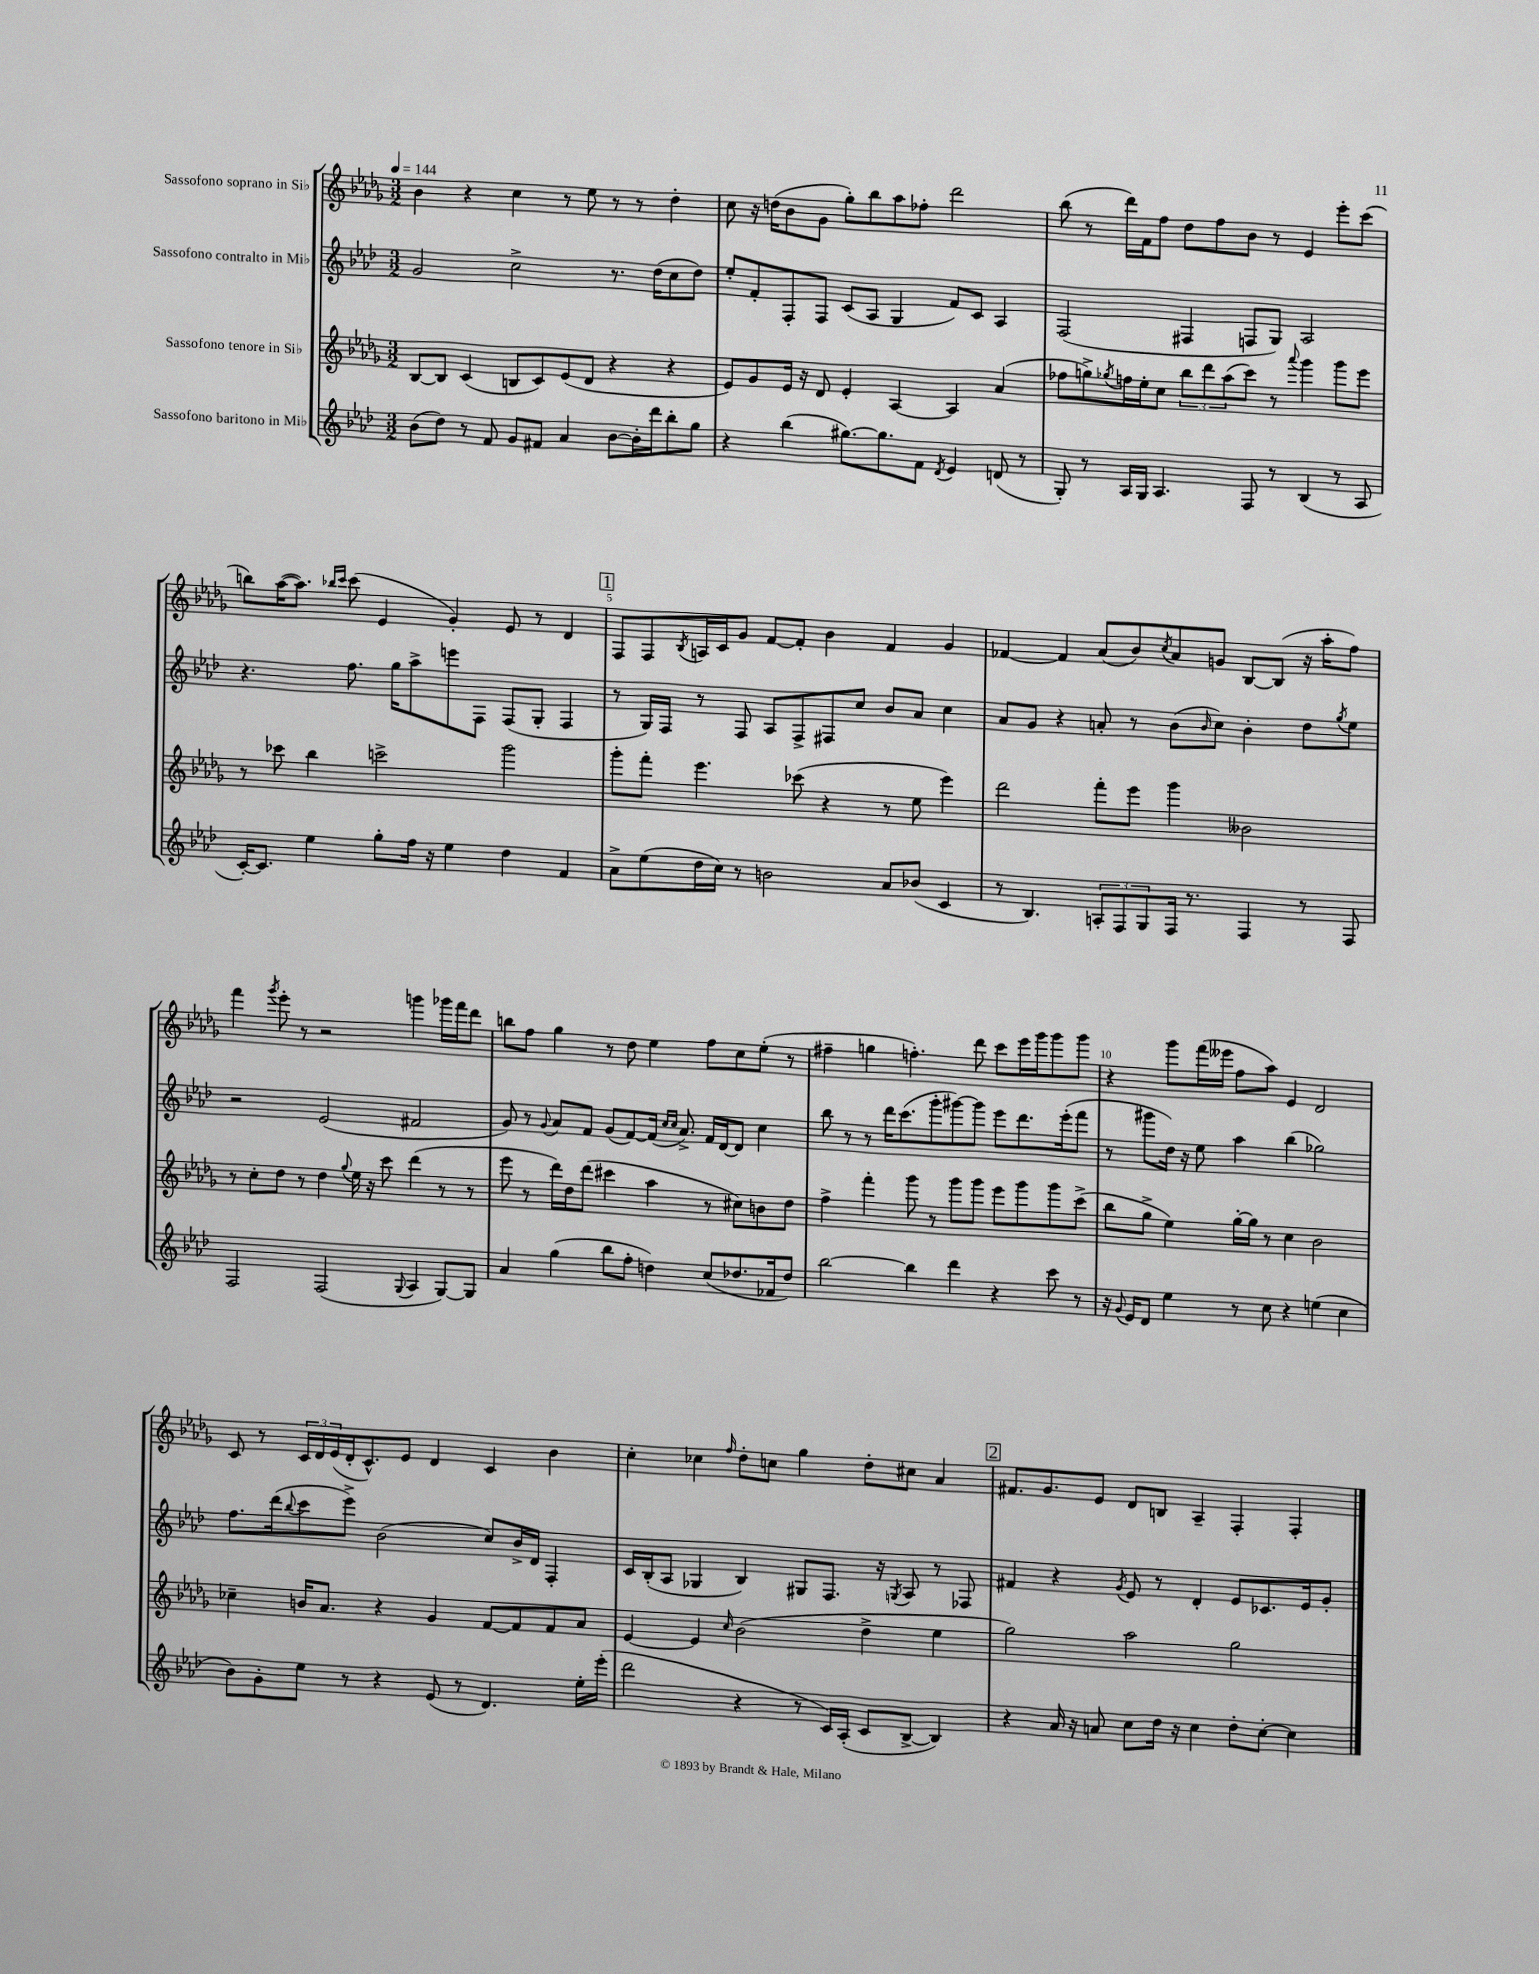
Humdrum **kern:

**kern	**kern	**kern	**kern
*staff4	*staff3	*staff2	*staff1
*clefG2	*clefG2	*clefG2	*clefG2
*k[b-e-a-d-]	*k[b-e-a-d-g-]	*k[b-e-a-d-]	*k[b-e-a-d-g-]
*M3/2	*M3/2	*M3/2	*M3/2
*MM144	*MM144	*MM144	*MM144
(8b-\L	[8B-/L	2g/	4b-\
8dd-\J)	8B-/]J	.	.
8r	(4c/	.	4r
8f/	.	.	.
8g/L	8B/L	2cc^\	4cc\
8f#/J	8c/)	.	.
4a-/	(8e-/	.	8r
.	8d-/J	.	8ee-\
[8b-\L	4r	8.r	8r
16b-'\]L	.	.	8r
16ddd-\J	.	(16dd-\LK	.
8bb-'\	4r	8cc\	4dd-'\
8gg\J	.	8dd-\J)	.
=	=	=	=
4r	8e-/L)	8ee-'/L	8cc\
.	8g-/	8f'/	16r
.	.	.	(16dd\LK
(4bb-\	16e-/Jk	8F'/	8b-\
.	16r	.	.
.	8d-/	8F/J	8g-\J
[8.gg#\L)	4e-'/	(8c/L	8gg-'\L)
.	.	8A-/J	8bb-\
8.gg#\]	.	.	.
.	[4A-/	4G/	8aa-\
8f\J	.	.	8ff-'\J
8qd-/	.	.	.
4e-/	4A-/]	8f/L)	2ddd-\
.	.	8c/J	.
(8d/	(4a-/	4A-/	.
8r	.	.	.
=	=	=	=
8G'/)	8ff-\L	(2F/	(8bb-\
8r	8gg^\)	.	8r
.	8qgg-/	.	.
16A-/LL	16ff\L	.	16ddd-\LL)
16G/JJ	16ee-'\J	.	16f\J
4.A-/	8cc\J	.	8ff\J
.	12bb-\L	4F#/	8dd-\L
.	12ddd-\	.	.
.	.	.	8ff\
.	(12aa-\	.	.
8F/	8ccc\J)	8F/L	8b-\J
8r	8r	8G/J)	8r
.	8qqaaa-/	.	.
(4B-/	4ggg-\	2A-/	4e-/
8r	8ggg-\L	.	8eee-'\L
8A-/	8eee-\J	.	(8ccc\J
=	=	=	=
[16c'/LK)	8r	4.r	8bb\L)
8.c/]J	.	.	.
.	8ccc-\	.	([16aa-\K
.	.	.	8.aa-\]J)
4ee-\	4bb-\	.	.
.	.	.	16qqbb-/LL
.	.	.	16qqccc/JJ
.	.	8.ff\	(8ccc\
8gg'\L	2ccc^\	.	4e-/
.	.	16gg\LK	.
16ff\Jk	.	8aa-^\	.
16r	.	.	.
4ee-\	.	8eee\	4g-'/)
.	.	8F\J	.
4dd-\	2ggg-\	(8F/L	8e-/
.	.	8G'/J	8r
4f/	.	4F/	4d-/
=	=	=	=
8a-^\L	8ggg-'\L	8r	8F/L
(8ee-\	8fff'\J	16G/LL)	8F/
.	.	16F/JJ	.
.	.	.	8qB-/
16dd-\L	4.eee-\	8r	16A/L
16cc\JJ)	.	.	16c/J
8r	.	8F/	8g-/J
2b\	.	8A-/L	[8f/L
.	(8ccc-\	8F^/	8f'/]J
.	4r	8F#/	4b-\
.	.	8cc/J	.
8a-/L	8r	8b-/L	4f/
(8b-/J	8ee-\	8a-/J	.
4c/	4eee-\)	4cc\	4g-/
=	=	=	=
8r	2ddd-\	8a-/L	[4f-/
4.B-/)	.	8g/J	.
.	.	4r	4f-/]
12A'/L	8fff'\L	8a'/	(8a-/L
12F/	.	.	.
.	8eee-\J	8r	8b-/)
12G/	.	.	.
.	.	.	8qcc/
16F/Jk	4ggg-\	(8b-\L	8a-/
8.r	.	.	.
.	.	16qqb-/	.
.	.	8cc\J)	8g/J
4F/	2b--\	4b-'\	[8B-/L
.	.	.	(8B-/]J
8r	.	8dd-\L	16r
.	.	.	16aa-'\LK
.	.	8qgg/	.
8F/	.	8ee-\J	8ff\J)
=	=	=	=
2F/	8r	2r	4fff\
.	8cc'\L	.	.
.	.	.	8qggg-/
.	8dd-\J	.	8eee-'\
.	8r	.	8r
(2F/	4dd-\	(2e-/	2r
.	8qqgg-/	.	.
.	16ee-\	.	.
.	16r	.	.
.	8ccc\	.	.
8qqG/	.	.	.
4A-/	(4ddd-\	2f#/	4ggg\
[8G/L)	8r	.	16ggg-\LL
.	.	.	16fff\J
8G/]J	8r	.	8ddd-\J
=	=	=	=
4a-/	8eee-\	8g/)	8bb\L
.	8r	8r	8ff\J
.	.	8qqg/	.
(4gg\	16ddd-\LL)	8a-/L	4gg-\
.	16dd-\J	.	.
.	(8ddd-\J	8f/J	.
8bb-\L	4ccc#\	(8g/L	8r
8ff'\J	.	[8f/)	8dd-\
4dd\)	4aa-\	(16f/]Jk	4ee-\
.	.	16qqcc/LL	.
.	.	16qqcc/JJ	.
.	.	8.a-^/)	.
(8cc/L	8r	16f/LL	8ff\L
.	.	[16d-/J	.
8.dd-/	8cc#\L)	8d-/]J	8cc\
.	8b\	4cc\	(8ee-'\J
16f-/k	.	.	.
8dd-/J)	8dd-\J	.	8r
=	=	=	=
[2bb-\	4ff^\	8bb-\	4ff#~\
.	.	8r	.
.	4fff'\	8r	4gg\
.	.	16ddd-\LK	.
.	.	(8.ccc\	.
4bb-\]	8ggg-\	.	4.ff'\)
.	8r	8ggg'\	.
4ddd-\	8ggg-\L	[8ggg#\)	.
.	8ggg-\J	8ggg#\]J	8ddd-\
4r	8eee-\L	8eee-\L	8ccc\L
.	8ggg-\	8.ddd-\	16eee-\L
.	.	.	16ggg-\J
8ccc\	8ggg-\	.	8ggg-\
.	.	(16eee-'\k	.
8r	(8ccc^\J	8fff\J	8ggg-\J
=	=	=	=
16r	8bb-\L	8r	4r
8qqg/	.	.	.
16e-/LK	.	.	.
8d-/J	8gg-^\J	8ggg#\L	.
4ee-\	4ee-\)	16dd-\Jk)	8ggg-\L
.	.	16r	.
.	.	8ee-\	(16fff\L
.	.	.	16eee--\JJ
8r	[16gg-'\LL	4aa-\	8ff\L
.	16gg-\]JJ	.	.
8cc\	8r	.	8aa-\J)
4r	4cc\	(4bb-\	4e-/
(4ee\	2b-\	2gg-\)	2d-/
4cc\	.	.	.
=	=	=	=
8b-\L)	4cc-~\	8.ff\L	8c/
8g'\	.	.	8r
.	.	(16ddd-\k	.
.	.	8qqbb-/	.
8ee-\J	16b/LK	8ccc\	24c/LL
.	.	.	24d-/
.	8.a-/J	.	.
.	.	.	(24e-/
8r	.	8eee-^\J)	16d-'/J
.	.	.	8.c^^/)
4r	4r	(2b-\	.
.	.	.	8e-/J
(8e-/	4g-/	.	4d-/
8r	.	.	.
4.d-/)	[8f/L	8cc/L)	4c/
.	8f/]	16b-^/L	.
.	.	16d-/JJ	.
.	8f/	4F'/	4b-\
16ee-'\LL	8a-/J	.	.
(16eee-'\JJ	.	.	.
=	=	=	=
2ddd-\	[4e-/	16c/LL	4cc'\
.	.	(16B-'/J	.
.	.	8A-/J	.
.	4e-/]	4G-/	4cc-\
.	16qqcc/	.	16qqff/
4r	(2b-\	4B-/)	8dd-'\L
.	.	.	8cc\J
8r	.	8G#/L	4gg-\
16c/LL)	.	8.F/J	.
(16A-'/JJ	.	.	.
8c/L	4dd-^\	.	8dd-'\L
.	.	16r	.
.	.	8qG/	.
[8B-^/J	.	8A-/	8cc#\J
4B-/])	4ee-\	8r	4a-/
.	.	8F-/	.
=	=	=	=
4r	2gg-\)	4f#/	8.f#/L
.	.	.	8.g-/
16a-/	.	4r	.
16r	.	.	.
8a/	.	.	8e-/J
.	.	8qg/	.
8cc\L	2aa-\	8e-/	8d-/L
16dd-\Jk	.	8r	8B/J
16r	.	.	.
4cc\	.	4d-'/	4A-~/
8dd-'\L	2gg-\	8e-/L	4F'/
[8cc'\J	.	8.c-/	.
4cc\]	.	.	4F'/
.	.	16e-/k	.
.	.	8g'/J	.
==	==	==	==
*-	*-	*-	*-
